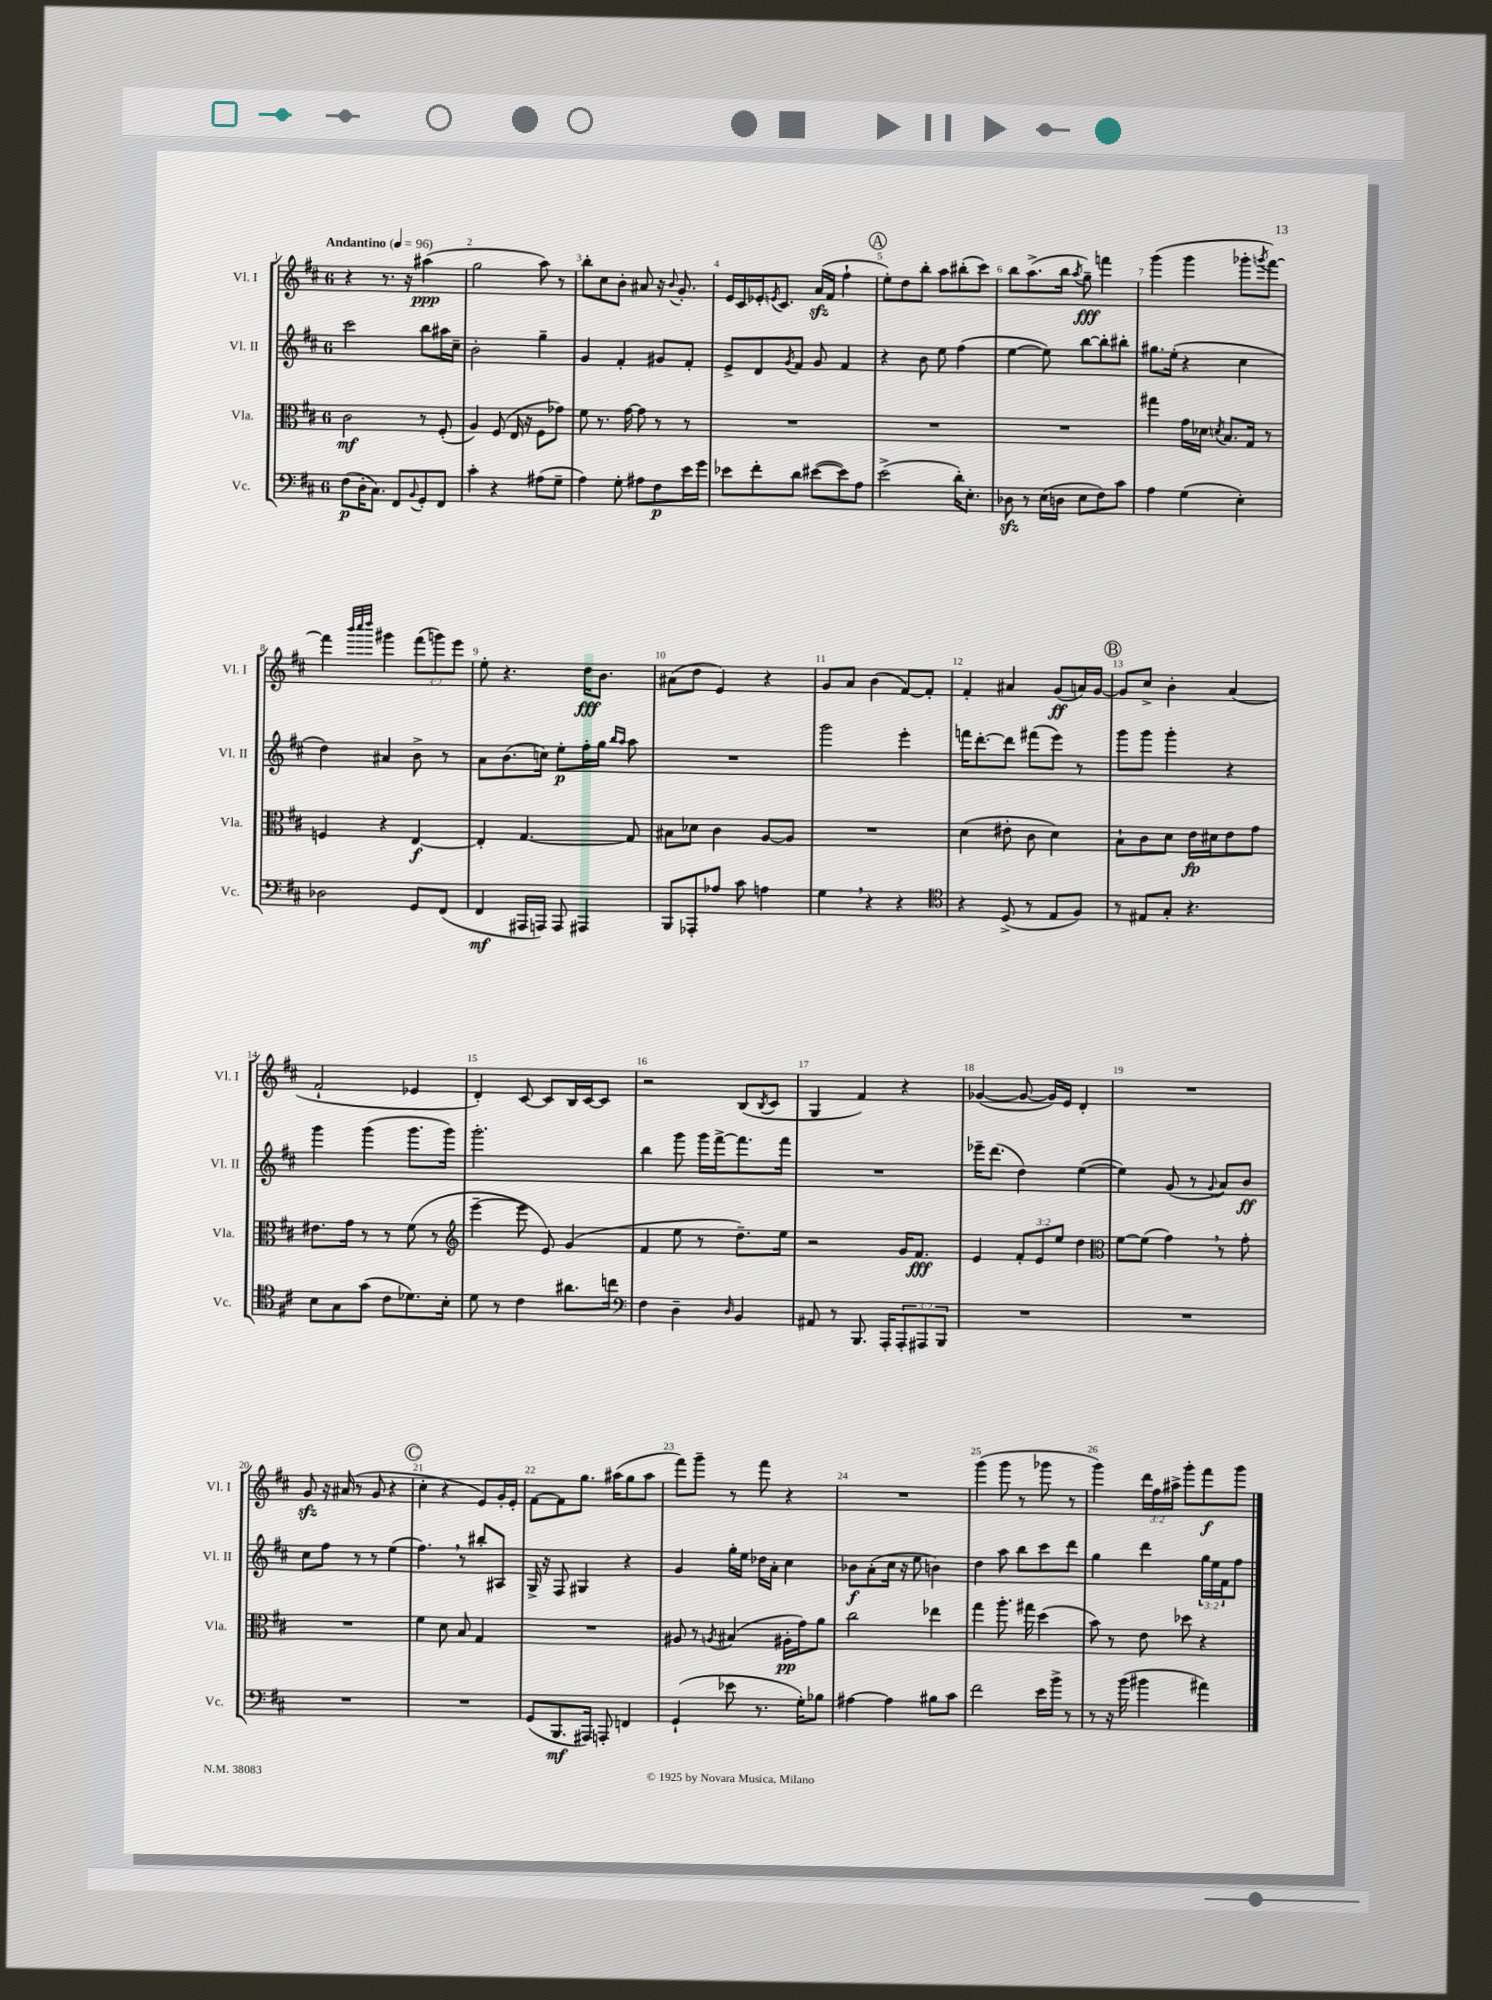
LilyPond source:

<<
\new StaffGroup <<
\new Staff = "s0" \with { instrumentName = "Vl. I" shortInstrumentName = "Vl. I" } {
    \clef treble \key d \major \once \override Staff.TimeSignature.style = #'single-digit \time 6/8 \override Staff.TupletNumber.text = #tuplet-number::calc-fraction-text \tempo "Andantino" 4 = 96
    r4 r8. r16 ais''4\ppp( |
    g''2 a''8) r8 |
    b''8-. cis''8 b'8-. ais'8 r16 \appoggiatura { b'8 } g'8.-. |
    e'16 cis'16 ees'16-. \acciaccatura { e'8 } cis'8. a'16\sfz( fis'16 fis''4-! |
    \mark \markup { \circle "A" } e''8-.) d''8 b''8-. a''8 bis''8-.( cis'''8) |
    b''8 a''8.->( b''16 \acciaccatura { a''8 } g''8--\fff) f'''4 |
    g'''4( g'''4 ges'''8-. \acciaccatura { g'''8 } fis'''8~) |
    fis'''4 \grace { b'''32 cis''''32 d''''32 } gis'''4 \tuplet 3/2 { fis'''8( g'''8) e'''8 } |
    e''8-. r4. d''16\fff b'8. |
    ais'8( d''8 e'4) r4 |
    g'8 a'8 b'4( fis'8~) fis'8-. |
    fis'4-. ais'4 g'8\ff( a'16) g'16~ |
    \mark \markup { \circle "B" } g'8 cis''8-> b'4-. a'4( |
    fis'2-! ees'4 |
    d'4-.) cis'8~ cis'8 b16 cis'16~ cis'8 |
    r2 b8( \acciaccatura { b8 } cis'8 |
    g4 fis'4) r4 |
    ges'4~( ges'8~ ges'16) e'16 d'4-. |
    R2. |
    g'8\sfz r16 ais'16( r8 g'8 r4 |
    \mark \markup { \circle "C" } cis''4-. r4 e'8) g'16-. e'16-. |
    fis'8~ fis'8 g''8. ais''16( g''8 ais''8 |
    fis'''8) g'''8-- r8 fis'''8 r4 |
    R2. |
    g'''4( g'''8 r8 ges'''8 r8 |
    g'''4) \tuplet 3/2 { d'''16 fis''16 ais''16-> } g'''8-. fis'''8\f g'''8 \bar "|." |
}
\new Staff = "s1" \with { instrumentName = "Vl. II" shortInstrumentName = "Vl. II" } {
    \clef treble \key d \major \once \override Staff.TimeSignature.style = #'single-digit \time 6/8 \override Staff.TupletNumber.text = #tuplet-number::calc-fraction-text
    cis'''2 b''8 ais''16 cis''16-- |
    b'2-. g''4-- |
    g'4 fis'4-. gis'8 fis'8-. |
    e'8-> d'8 \acciaccatura { g'8 } fis'8 g'8 fis'4 |
    \mark \markup { \circle "A" } r4 b'8 e''8 fis''4( |
    e''4~ e''8) b''8~ b''8-. bis''8-. |
    gis''8. e''16-.( r4 cis''4 |
    d''4) ais'4 b'8-> r8 |
    a'8 b'8.( c''16) e''8-.\p fis''16-. g''16 \grace { b''16 a''16 } a''8 |
    R2. |
    g'''2 e'''4-. |
    f'''16 d'''8.~-. d'''8 fis'''8( e'''8) r8 |
    \mark \markup { \circle "B" } g'''8 g'''8 g'''4-. r4 |
    g'''4 g'''4( g'''8. g'''16) |
    g'''2.-. |
    b''4 g'''8 g'''16 fis'''16~-> fis'''8. fis'''16 |
    R2. |
    ees'''16-- d'''8.( d''4) e''4~( |
    e''4) g'8( r8 \appoggiatura { g'8 } a'8) b'8\ff |
    cis''8 fis''8 r8 r8 e''4( |
    \mark \markup { \circle "C" } fis''4.) \breathe r8 bis''8-. ais8 |
    g16-> r16 fis8 gis4 r4 |
    g'4 g''16-. e''16 des''16 a'16-. cis''4 |
    bes'8\f a'8-.( cis''16 r16 e''8 b'4) |
    d''4 a''8 b''8 cis'''8 d'''8 |
    g''4 d'''4 \tuplet 3/2 { g''16 e''16 fis'16 } fis''8 \bar "|." |
}
\new Staff = "s2" \with { instrumentName = "Vla." shortInstrumentName = "Vla." } {
    \clef alto \key d \major \once \override Staff.TimeSignature.style = #'single-digit \time 6/8 \override Staff.TupletNumber.text = #tuplet-number::calc-fraction-text
    cis'2\mf r8 fis8-.( |
    a4) fis8( e16 r16 fis8 ges'8) |
    fis'8 r8. g'16~ g'8 r8 r8 |
    R2. |
    \mark \markup { \circle "A" } R2. |
    R2. |
    gis''4 g'16 des'16 \acciaccatura { d'8 } b8. g16 r8 |
    f4 r4 e4~\f |
    e4-. g4.~ g8 |
    bis8 des'8 cis'4 a8~ a8 |
    R2. |
    d'4( eis'8-. cis'8 d'4) |
    \mark \markup { \circle "B" } b8-! cis'8 d'8 e'16\fp dis'16 e'8 g'8 |
    eis'8. g'16 r8 r8 fis'8( r8 |
    \clef treble e'''4~-- e'''8 e'8) g'4( |
    fis'4 e''8 r8 d''8.--) e''16 |
    r2 g'16 fis'8.\fff |
    e'4 \tuplet 3/2 { fis'8-. e'8 e''8 } d''4 |
    \clef alto fis'8~ fis'8( g'4) \breathe r8 g'8-. |
    R2. |
    \mark \markup { \circle "C" } fis'4 d'8 b8 g4 |
    R2. |
    ais8 r8 \acciaccatura { a8 } bis4( ais16-.\pp g'16) a'8 |
    cis''2 ees''4 |
    g''4 a''8.-. gis''16 d''4( |
    b'8) r8 e'8 des''8 r4 \bar "|." |
}
\new Staff = "s3" \with { instrumentName = "Vc." shortInstrumentName = "Vc." } {
    \clef bass \key d \major \once \override Staff.TimeSignature.style = #'single-digit \time 6/8 \override Staff.TupletNumber.text = #tuplet-number::calc-fraction-text
    fis8\p( d16-. cis8.) fis,8 \appoggiatura { b,8 } g,8-. fis,8 |
    cis'4-. r4 ais8( g8-- |
    a4) g8-. ais8 fis8\p e'16 g'16 |
    ees'8 fis'8-. d'8 eis'8~( eis'8) a8 |
    \mark \markup { \circle "A" } e'2->( d'16-.) e8.-. |
    des8\sfz r8 e16( d16 e8 fis8) cis'8 |
    a4 g4( e4-.) |
    des2 g,8 fis,8( |
    fis,4\mf ais,,16 a,,16) a,,8 ais,,4 |
    b,,8 aes,,8-. aes8 cis'8 a4 |
    g4 \breathe r4 r4 |
    \clef tenor r4 d8->( r8 e8 fis8) |
    \mark \markup { \circle "B" } r8 eis8 g8-. r4. |
    b8 g8 g'8( cis'8 des'8.) b16-. |
    d'8 r8 cis'4 ais'8. c''16 |
    \clef bass fis4 d4-- \grace { d16 } b,4 |
    ais,8 r8 b,,8. a,,16-. \tuplet 3/2 { a,,8-. ais,,8 b,,8 } |
    R2. |
    R2. |
    R2. |
    \mark \markup { \circle "C" } R2. |
    g,8( b,,8.\mf ais,,16) a,,8-. f,4 |
    g,4-!( ees'8 r8. g16-.) bes8 |
    ais4~ ais4 bis8 cis'8 |
    fis'2 e'16 b'16-> r8 |
    r8 r16 b'16( bis'4 ais'4) \bar "|." |
}
>>
>>
\layout { \context { \Score \override BarNumber.break-visibility = ##(#f #t #t) barNumberVisibility = #all-bar-numbers-visible } }
